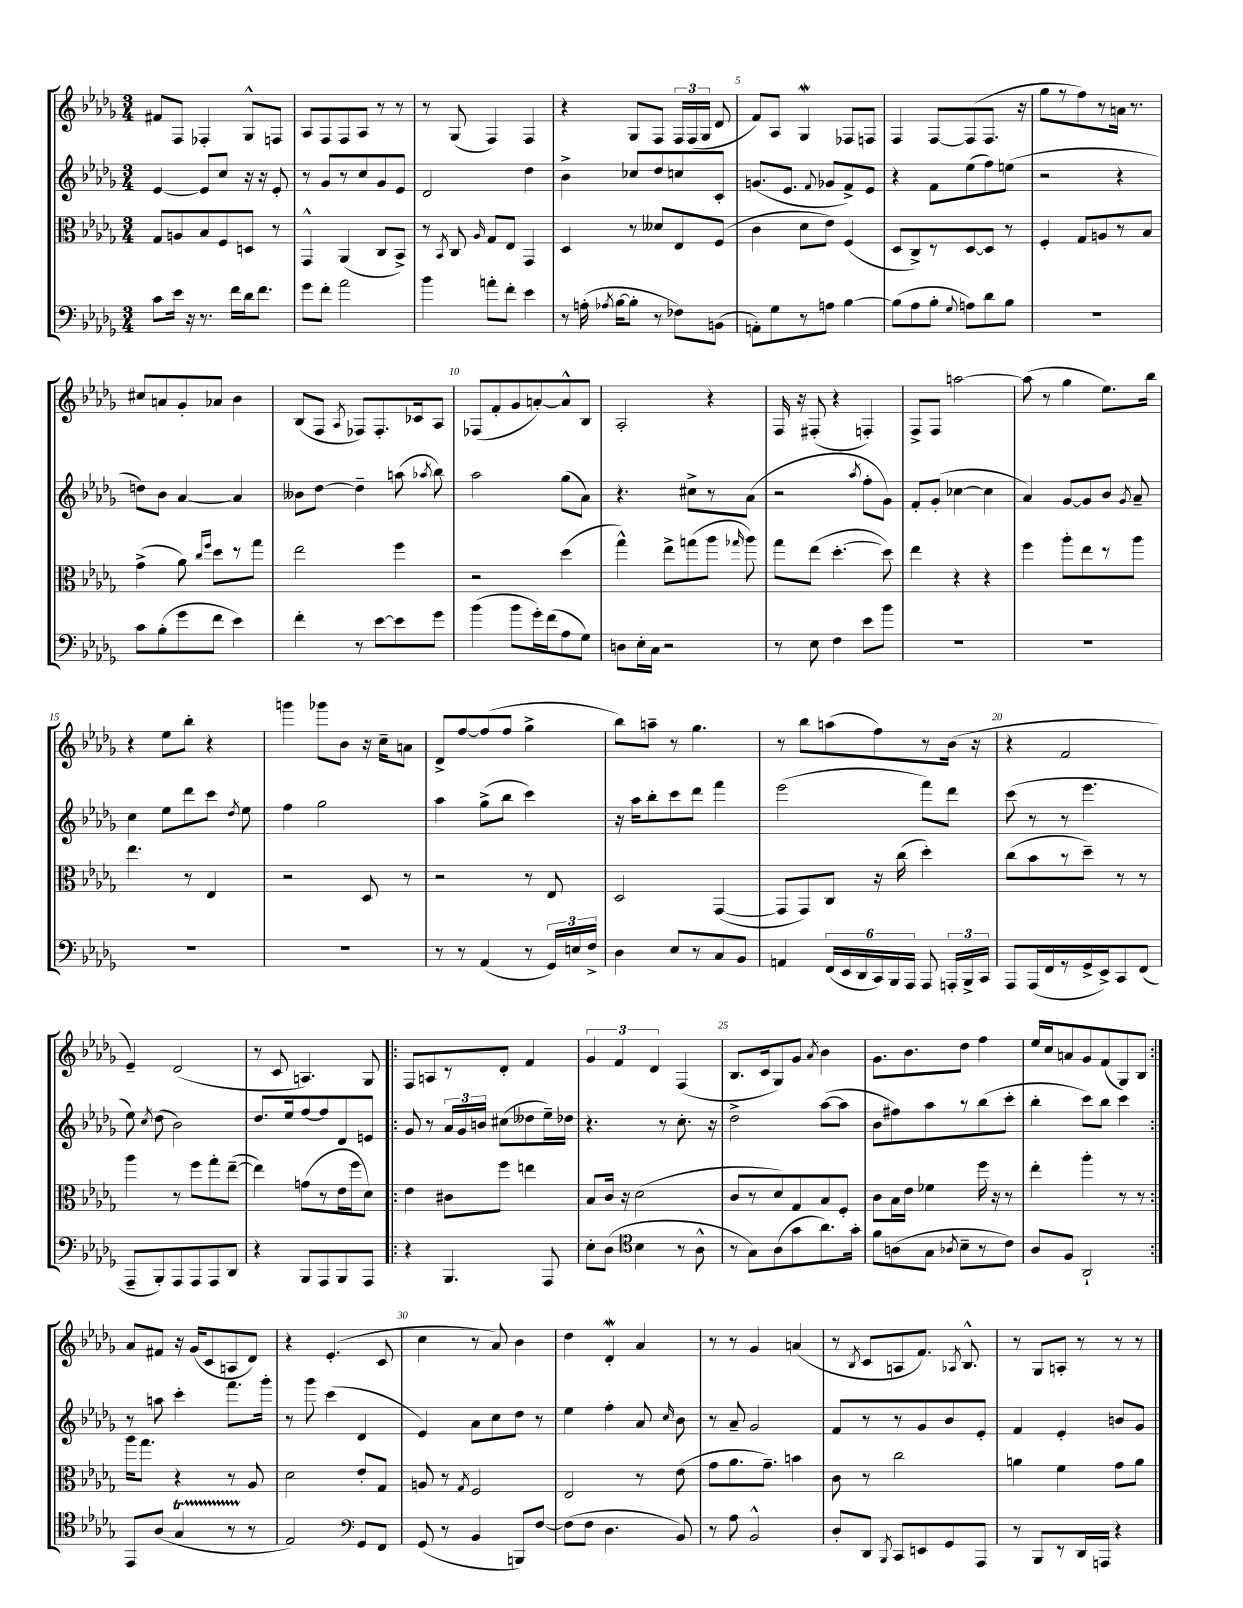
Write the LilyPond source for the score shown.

<<
\new StaffGroup <<
\new Staff = "s0" {
    \clef treble \key des \major \numericTimeSignature \time 3/4
    \autoBeamOff fis'8[ f8] fes4-. ges8[-^ f8] |
    aes8[ f8 f8 aes8] r8 r8 |
    r8 ges8( f4) f4 |
    r4 ges8[ f8] \tuplet 3/2 { f16[ f16( ges16] } des'8 |
    f'8[) aes8] ges4\mordent fes8[ f8] |
    f4 f8[~ f8( f8.] r16 |
    ges''8[ r8 f''8) r8 a'16] r8. |
    cis''8[ a'8 ges'8-. aes'8] bes'4 |
    bes8[( f8] \acciaccatura { aes8 } fes8[) fes8.-. ces'16 aes8] |
    fes8[( f'8-. ges'8 a'8~-.) a'8-^ bes8] |
    aes2-. r4 |
    f16 r16 fis8-.( r4 f4-.) |
    f8[-> f8] a''2~ |
    a''8( r8 ges''4 ees''8.[) bes''16] |
    r4 ees''8[ bes''8]-. r4 |
    g'''4 ges'''8[ bes'8] r16 c''16[-- a'8] |
    des'8[-> f''8~ f''8( f''8] ges''4-> |
    bes''8[) a''8]-- r8 ges''4. |
    r8 bes''8[ a''8( f''8) r8 bes'16]( r16 |
    r4 f'2 |
    ees'4--) des'2( |
    r8 c'8 a4.) ges8 |
    \repeat volta 2 { f8[ a8 r8 des'8]-. f'4 |
    \tuplet 3/2 { ges'4 f'4 des'4 } f4( |
    bes8.[ c'16 ges8) ges'8] \acciaccatura { aes'8 } bes'4 |
    ges'8.[ bes'8. des''8] f''4 |
    ees''16[ c''16 a'8 ges'8 f'8( ges8) bes8] | }
    aes'8[ fis'8] r16 ges'16[( c'8 a8 des'8]) |
    r4 ees'4.-.( c'8 |
    c''4 r8 aes'8) bes'4 |
    des''4 des'4-.\mordent aes'4 |
    r8 r8 ges'4 a'4( |
    r8 \acciaccatura { bes8 } c'8[ a8 f'8.]) \acciaccatura { aes8 } bes8.-^ |
    r8 ges8[ a8]-. r8 r8 r8 \bar "|." |
}
\new Staff = "s1" {
    \clef treble \key des \major \numericTimeSignature \time 3/4
    \autoBeamOff ees'4~ ees'8[ c''8] r16 r16 ees'8-. |
    r8 ges'8[ r8 c''8 ges'8 ees'8] |
    des'2 des''4 |
    bes'4-> ces''8[ des''8 c''8 c'8]-. |
    g'8.[( ees'8.] \appoggiatura { f'8 } ges'8[ f'8->) ees'8] |
    r4 f'8[ ees''8( f''8) e''8]( |
    r2 r4 |
    d''8[) bes'8] aes'4~ aes'4 |
    beses'8[ des''8]~ des''4-- a''8( \acciaccatura { aes''8 } bes''8) |
    aes''2 ges''8[( aes'8]) |
    r4. cis''8[-> r8 aes'8]( |
    r2 \acciaccatura { aes''8 } f''8[-. ges'8]) |
    f'8[-. ges'8]-.( ces''4~ ces''4 |
    aes'4) ges'8[~ ges'8 bes'8] \acciaccatura { ges'8 } aes'8-- |
    c''4 ees''8[ des'''8 c'''8] \acciaccatura { des''8 } ees''8 |
    f''4 ges''2 |
    aes''4 ges''8[->( bes''8] c'''4) |
    r16 aes''16[ bes''8-. c'''8 des'''8] f'''4 |
    ees'''2( f'''8[) des'''8] |
    c'''8( r8 r8 ees'''4. |
    ees''8) \acciaccatura { c''8 } des''8( bes'2) |
    des''8.[ ees''16 f''8~ f''8 des'8 e'8] |
    \repeat volta 2 { ges'8 r8 \tuplet 3/2 { aes'16[ ges'16 b'16] } cis''8[( deses''8 ees''16--) des''16] |
    r4. r8 c''8.-. r16 |
    des''2-> aes''8[~( aes''8] |
    bes'8[ fis''8) aes''8 r8 bes''8( c'''8]-. |
    bes''4-. c'''8[) bes''8] c'''4 | }
    r8 a''8 c'''4-. f'''8.[ ges'''16]-. |
    r8 ges'''8 c'''4( des'4 |
    ees'4) aes'8[ c''8 des''8] r8 |
    ees''4 f''4-. aes'8 \grace { c''16 } bes'8 |
    r8 aes'8-- ges'2 |
    f'8[ r8 r8 ges'8 bes'8 ees'8]-. |
    f'4 ees'4-. b'8[ ges'8] \bar "|." |
}
\new Staff = "s2" {
    \clef alto \key des \major \numericTimeSignature \time 3/4
    \autoBeamOff ges8[ a8 bes8 f8 d8] r8 |
    ges,4-^ aes,4( c8[ bes,8]->) |
    r8 \acciaccatura { bes,8 } c8 \grace { aes16 } ges8[ ees8] ges,4 |
    des4 r8 deses'8[ ees8 f8]( |
    c'4 des'8[ ees'8]) f4( |
    des8[ c8->) r8 des8~ des8] r8 |
    f4-. ges8[ a8 r8 bes8] |
    ges'4->( aes'8) \grace { c''16[ f''16] } des''8[ r8 ges''8] |
    ees''2 f''4 |
    r2 des''4( |
    ges''4-^) ees''8[-> g''8( aes''8] \grace { ges''16 } aes''8) |
    ges''8[ ees''8]( des''4.~-. des''8) |
    ees''4 r4 r4 |
    f''4 aes''8[-. ees''8 r8 aes''8] |
    ees''4. r8 ees4 |
    r2 des8 r8 |
    r2 r8 ees8 |
    des2 ges,4~( |
    ges,8[ ges,8) c8] r16 c''16( des''4-.) |
    c''8[( bes'8 r8 des''8]--) r8 r8 |
    aes''4 r8 f''8[ ges''8-. ees''8]~--( |
    ees''4) g'8[( r8 ees'16 f''16 des'8]) |
    \repeat volta 2 { ees'4 cis'8[ f''8] e''4 |
    bes8[ c'16] r16 des'2( |
    c'8[ r8 des'8) ges8 bes8 f8]-. |
    c'8[ bes16 ees'16] fes'4 f''16 r16 r8 |
    ees''4-. aes''4-. r8 r8 | }
    aes''16[ ges''8.] r4 r8 aes8 |
    des'2 ees'8[-. ges8] |
    a8 r8 \acciaccatura { ges8 } f2 |
    ees2 r8 ees'8( |
    ges'8[ aes'8. ges'8.]--) b'4 |
    c'8 r8 c''2 |
    a'4 f'4 ges'8[ a'8] \bar "|." |
}
\new Staff = "s3" {
    \clef bass \key des \major \numericTimeSignature \time 3/4
    \autoBeamOff c'8[ ees'16] r16 r8. f'16[ des'16 f'8.] |
    ges'8[ f'8]-. aes'2 |
    bes'4 a'8[-. f'8]-. ees'4 |
    r8 a16-.( \acciaccatura { aes8 } bes16[~ bes8]-. r8 fes8[) b,8]( |
    a,8[-.) ges8 r8 a8] bes4~ |
    bes8[( aes8 bes8]-. \appoggiatura { ges8 } a8[) des'8 bes8] |
    R2. |
    c'8[ bes8-.( ges'8 f'8] ees'4) |
    f'4-. r8 ees'8[~ ees'8 ges'8] |
    bes'4( bes'8[ ges'16-.) f'16( aes8 ges8]) |
    d8[ ees16-. c16] r2 |
    r8 ees8 f4 ees'8[ bes'8] |
    R2. |
    R2. |
    R2. |
    R2. |
    r8 r8 aes,4( r8 \tuplet 3/2 { ges,16[) e16 f16]-> } |
    des4 ees8[ r8 c8 bes,8] |
    a,4 \tuplet 6/4 { f,16[( ees,16 des,16 c,16) bes,,16 aes,,16] } aes,,8 \tuplet 3/2 { a,,16[-. bes,,16-> c,16] } |
    aes,,8[ aes,,16( f,16 r8 ges,16-> ees,16->) c,8 f,8]( |
    aes,,8[-- bes,,8-.) aes,,8 aes,,8 aes,,8 des,8] |
    r4 bes,,8[ aes,,8 bes,,8 aes,,8] |
    \repeat volta 2 { r4 bes,,4. aes,,8 |
    ees8[-. des8]( \clef tenor bes4 r8 aes8-^ |
    r8 ges8[) aes8( ges'8 aes'8.) ges'16]-. |
    f'8[ a8( ges8] \acciaccatura { aes8 } bes8[-- r8 c'8]) |
    aes8[ f8] aes,2-! | }
    ees,8[ aes8]( ges4\startTrillSpan r8 r8\stopTrillSpan |
    ees2) \clef bass ges,8[ f,8] |
    ges,8( r8 bes,4 b,,8[) f8]~ |
    f8[( f8] des4. bes,8) |
    r8 aes8 bes,2-^ |
    des8[-. des,8] \acciaccatura { bes,,8 } c,8[ e,8 ges,8 aes,,8] |
    r8 bes,,8[ r8 des,16 a,,16] r4 \bar "|." |
}
>>
>>
\layout { \context { \Score \override BarNumber.break-visibility = ##(#f #t #t) barNumberVisibility = #(every-nth-bar-number-visible 5) } }
